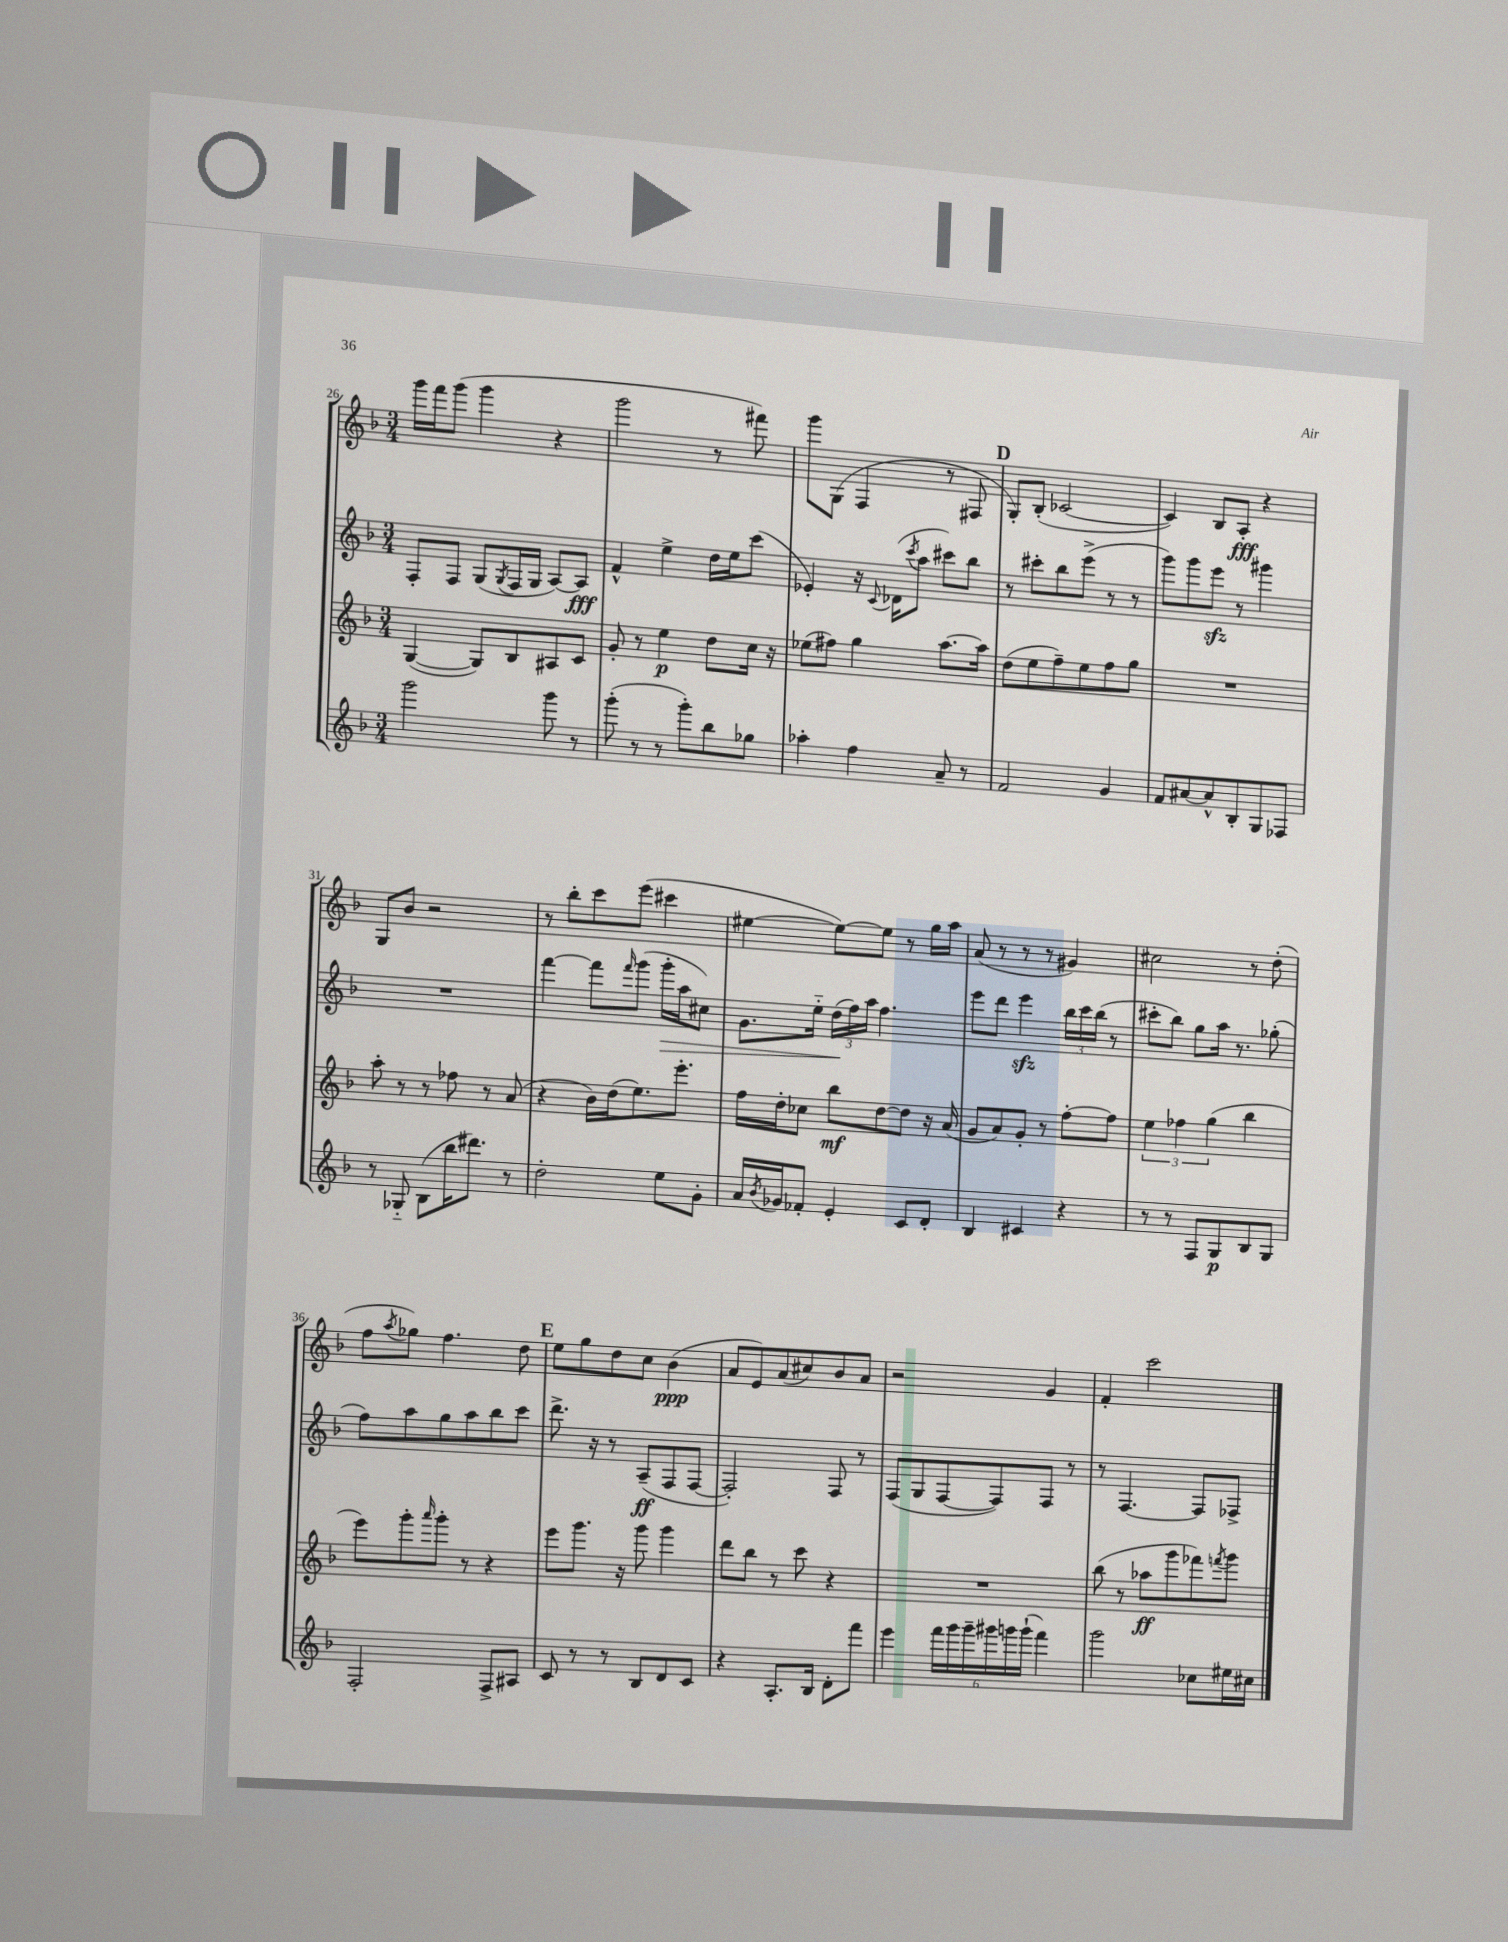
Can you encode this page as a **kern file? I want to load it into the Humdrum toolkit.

**kern	**dynam	**kern	**dynam	**kern	**dynam	**kern	**dynam
*part4	*part4	*part3	*part3	*part2	*part2	*part1	*part1
*staff4	*staff4	*staff3	*staff3	*staff2	*staff2	*staff1	*staff1
*clefG2	*	*clefG2	*	*clefG2	*	*clefG2	*
*k[b-]	*	*k[b-]	*	*k[b-]	*	*k[b-]	*
*M3/4	*	*M3/4	*	*M3/4	*	*M3/4	*
=26	=26	=26	=26	=26	=26	=26	=26
2ggg\	.	([4G/	.	8F'/L	.	16ggg\LL	.
.	.	.	.	.	.	16fff\J	.
.	.	.	.	8F/J	.	(8ggg\J	.
.	.	8G/L])	.	(8G/L	.	4ggg\	.
.	.	.	.	8qG/	.	.	.
.	.	8B-/	.	16F/L	.	.	.
.	.	.	.	16G/JJ	.	.	.
8ggg\	.	8A#X/	.	[8A/L)	.	4r	.
8r	.	8c/J	.	8A/J]	fff	.	.
=27	=27	=27	=27	=27	=27	=27	=27
(8ggg'\	.	8g'/	.	4f^^/	.	2ggg\	.
8r	.	8r	.	.	.	.	.
8r	.	4ee\	p	4ee^\	.	.	.
8ggg'\L)	.	.	.	.	.	.	.
8bb-\	.	8dd\L	.	16dd\LL	.	8r	.
.	.	.	.	16ee\J	.	.	.
8gg-X\J	.	16cc\Jk	.	(8ccc\J	.	8fff#X\)	.
.	.	16r	.	.	.	.	.
=28	=28	=28	=28	=28	=28	=28	=28
4aa-X'\	.	(8ee-X\L	.	4e-X'/)	.	8ggg\L	.
.	.	8ff#X\J)	.	.	.	(8G\J	.
4ff\	.	4gg\	.	16r	.	4F/	.
.	.	.	.	8qqc/	.	.	.
.	.	.	.	(16d-X\KL	.	.	.
.	.	.	.	8qccc/	.	.	.
.	.	.	.	8aa\J	.	.	.
8a~/	.	[8.aa\L	.	8ccc#X\L)	.	8r	.
8r	.	.	.	8bb-\J	.	8F#X/	.
.	.	16aa\Jk]	.	.	.	.	.
!!LO:REH:place=s1:t=D
=29	=29	=29	=29	=29	=29	=29	=29
2f/	.	(8dd\L	.	8r	.	8G'/L)	.
.	.	8ee\	.	8ccc#X'\L	.	(8B-'/J	.
.	.	8ff~\)	.	8bb-\	.	[2c-X/	.
.	.	8ee\	.	(8eee^\J	.	.	.
4g/	.	8ff\	.	8r	.	.	.
.	.	8gg\J	.	8r	.	.	.
=30	=30	=30	=30	=30	=30	=30	=30
8f/L	.	2.r	.	8ggg\L)	.	4c-/])	.
[8a#X/	.	.	.	8ggg\	.	.	.
8a#^^/]	.	.	.	8eeezz\J	.	8B-/L	.
8B-'/	.	.	.	8r	.	8A'/J	fff
8G/	.	.	.	4ggg#X\	.	4r	.
8F-X/J	.	.	.	.	.	.	.
!!LO:LB:g=z
=31	=31	=31	=31	=31	=31	=31	=31
8r	.	8aa'\	.	2.r	.	8G/L	.
8G-X/	.	8r	.	.	.	8b-/J	.
(8B-\L	.	8r	.	.	.	2r	.
16bb-\K	.	8ff-X\	.	.	.	.	.
8.ddd#X\J)	.	.	.	.	.	.	.
.	.	8r	.	.	.	.	.
8r	.	(8a/	.	.	.	.	.
=32	=32	=32	=32	=32	=32	=32	=32
2dd'\	.	4r	.	[4fff\	.	8r	.
.	.	.	.	.	.	8bb-'\L	.
.	.	16b-\LL)	.	8fff\L]	.	8ccc\	.
.	.	(16dd\J	.	.	.	.	.
.	.	.	.	16qqfff/	.	.	.
.	.	8.ee\)	.	(8ggg\J	.	(8eee\J	.
!	!	!	!	!	!LO:HP:b	!	!
8ee\L	.	.	.	16ggg'\LL	>	4ccc#X\	.
.	.	8.eee'\J	.	16aa\J	.	.	.
8g'\J	.	.	.	8cc#X\J)	.	.	.
=33	=33	=33	=33	=33	=33	=33	=33
16a/LL	.	16ff\LL	.	8.g\L	.	[4ee#X\	.
8qb-/	.	.	.	.	.	.	.
16g-X/J	.	16dd'\J	.	.	.	.	.
8f-X'/J	.	8cc-X\J	.	.	.	.	.
.	.	.	.	16ee\Jk	.	.	.
4e'/	.	8bb-\L	mf	(24dd\LL	.	8ee#\L_)	.
.	.	.	.	24ff\)	]	.	.
.	.	.	.	24aa\JJ	.	.	.
.	.	[8dd\	.	4.ff\	.	8ee#\J]	.
8c/L	.	8dd\J]	.	.	.	8r	.
8d'/J	.	16r	.	.	.	16gg\LL	.
.	.	(16a/	.	.	.	16aa\JJ	.
=34	=34	=34	=34	=34	=34	=34	=34
4B-/	.	8g/L	.	8eee\L	.	(8a/	.
.	.	8a/)	.	8ddd\J	.	8r	.
4c#X/	.	8g'/J	.	4eeezz\	.	8r	.
.	.	8r	.	.	.	8r	.
4r	.	[8ff'\L	.	24bb-\LL	.	4g#X/)	.
.	.	.	.	24ccc\	.	.	.
.	.	.	.	(24bb-\JJ	.	.	.
.	.	8ff\J]	.	8r	.	.	.
=35	=35	=35	=35	=35	=35	=35	=35
8r	.	6ee\	.	8ccc#X'\L	.	2cc#X\	.
8r	.	.	.	8bb-\J)	.	.	.
.	.	6ff-X\	.	.	.	.	.
8F/L	.	.	.	8gg\L	.	.	.
.	.	(6gg\	.	.	.	.	.
8G/	p	.	.	16aa\Jk	.	.	.
.	.	.	.	8.r	.	.	.
8B-/	.	4bb-\	.	.	.	8r	.
8G/J	.	.	.	(8gg-X'\	.	(8dd'\	.
!!LO:LB:g=z
=36	=36	=36	=36	=36	=36	=36	=36
2F'/	.	8eee\L)	.	8ff\L)	.	8ff\L	.
.	.	.	.	.	.	8qaa/	.
.	.	8ggg'\	.	8aa\	.	8gg-X\J)	.
.	.	16qqaaa/	.	.	.	.	.
.	.	8ggg'\J	.	8gg\	.	4.ff\	.
.	.	8r	.	8aa\	.	.	.
8F^/L	.	4r	.	8bb-\	.	.	.
8A#X/J	.	.	.	8ccc\J	.	8dd\	.
!!LO:REH:place=s1:t=E
=37	=37	=37	=37	=37	=37	=37	=37
8c/	.	8eee\L	.	8.ddd^\	.	8ee\L	.
8r	.	8.ggg\J	.	.	.	8gg\	.
.	.	.	.	16r	.	.	.
8r	.	.	.	8r	.	8dd\	.
.	.	16r	.	.	.	.	.
8B-/L	.	8ggg\	.	(8A~/L	ff	8cc\J	.
8d/	.	4ggg\	.	8F/	.	(4b-\	ppp
8c/J	.	.	.	[8F/J	.	.	.
=38	=38	=38	=38	=38	=38	=38	=38
4r	.	8ddd\L	.	2F'/])	.	8a/L	.
.	.	8bb-\J	.	.	.	8e/)	.
8.A'/L	.	8r	.	.	.	(8a/	.
.	.	8ccc\	.	.	.	8cc#X/)	.
16B-/Jk	.	.	.	.	.	.	.
8d'\L	.	4r	.	8F/	.	8b-/	.
8fff\J	.	.	.	8r	.	8a/J	.
=39	=39	=39	=39	=39	=39	=39	=39
4eee\	.	2.r	.	(8F/L	.	2r	.
.	.	.	.	8G/	.	.	.
24fff\LL	.	.	.	[8F/	.	.	.
24ggg\	.	.	.	.	.	.	.
24ggg~\	.	.	.	.	.	.	.
24ggg#X\	.	.	.	8F/])	.	.	.
24gggn\	.	.	.	.	.	.	.
(24ggg`\JJ	.	.	.	.	.	.	.
4fff\)	.	.	.	8F/J	.	4g/	.
.	.	.	.	8r	.	.	.
=40	=40	=40	=40	=40	=40	=40	=40
2ggg\	.	(8bb-\	.	8r	.	4f'/	.
.	.	8r	.	[4.F/	.	.	.
.	.	8aa-X\L	ff	.	.	2ccc\	.
.	.	8ggg\	.	.	.	.	.
8cc-X\L	.	8fff-X\)	.	8F/L]	.	.	.
.	.	8qfffn/	.	.	.	.	.
16ee#X\L	.	8ggg\J	.	8F-X^/J	.	.	.
16cc#X\JJ	.	.	.	.	.	.	.
==	==	==	==	==	==	==	==
*-	*-	*-	*-	*-	*-	*-	*-
